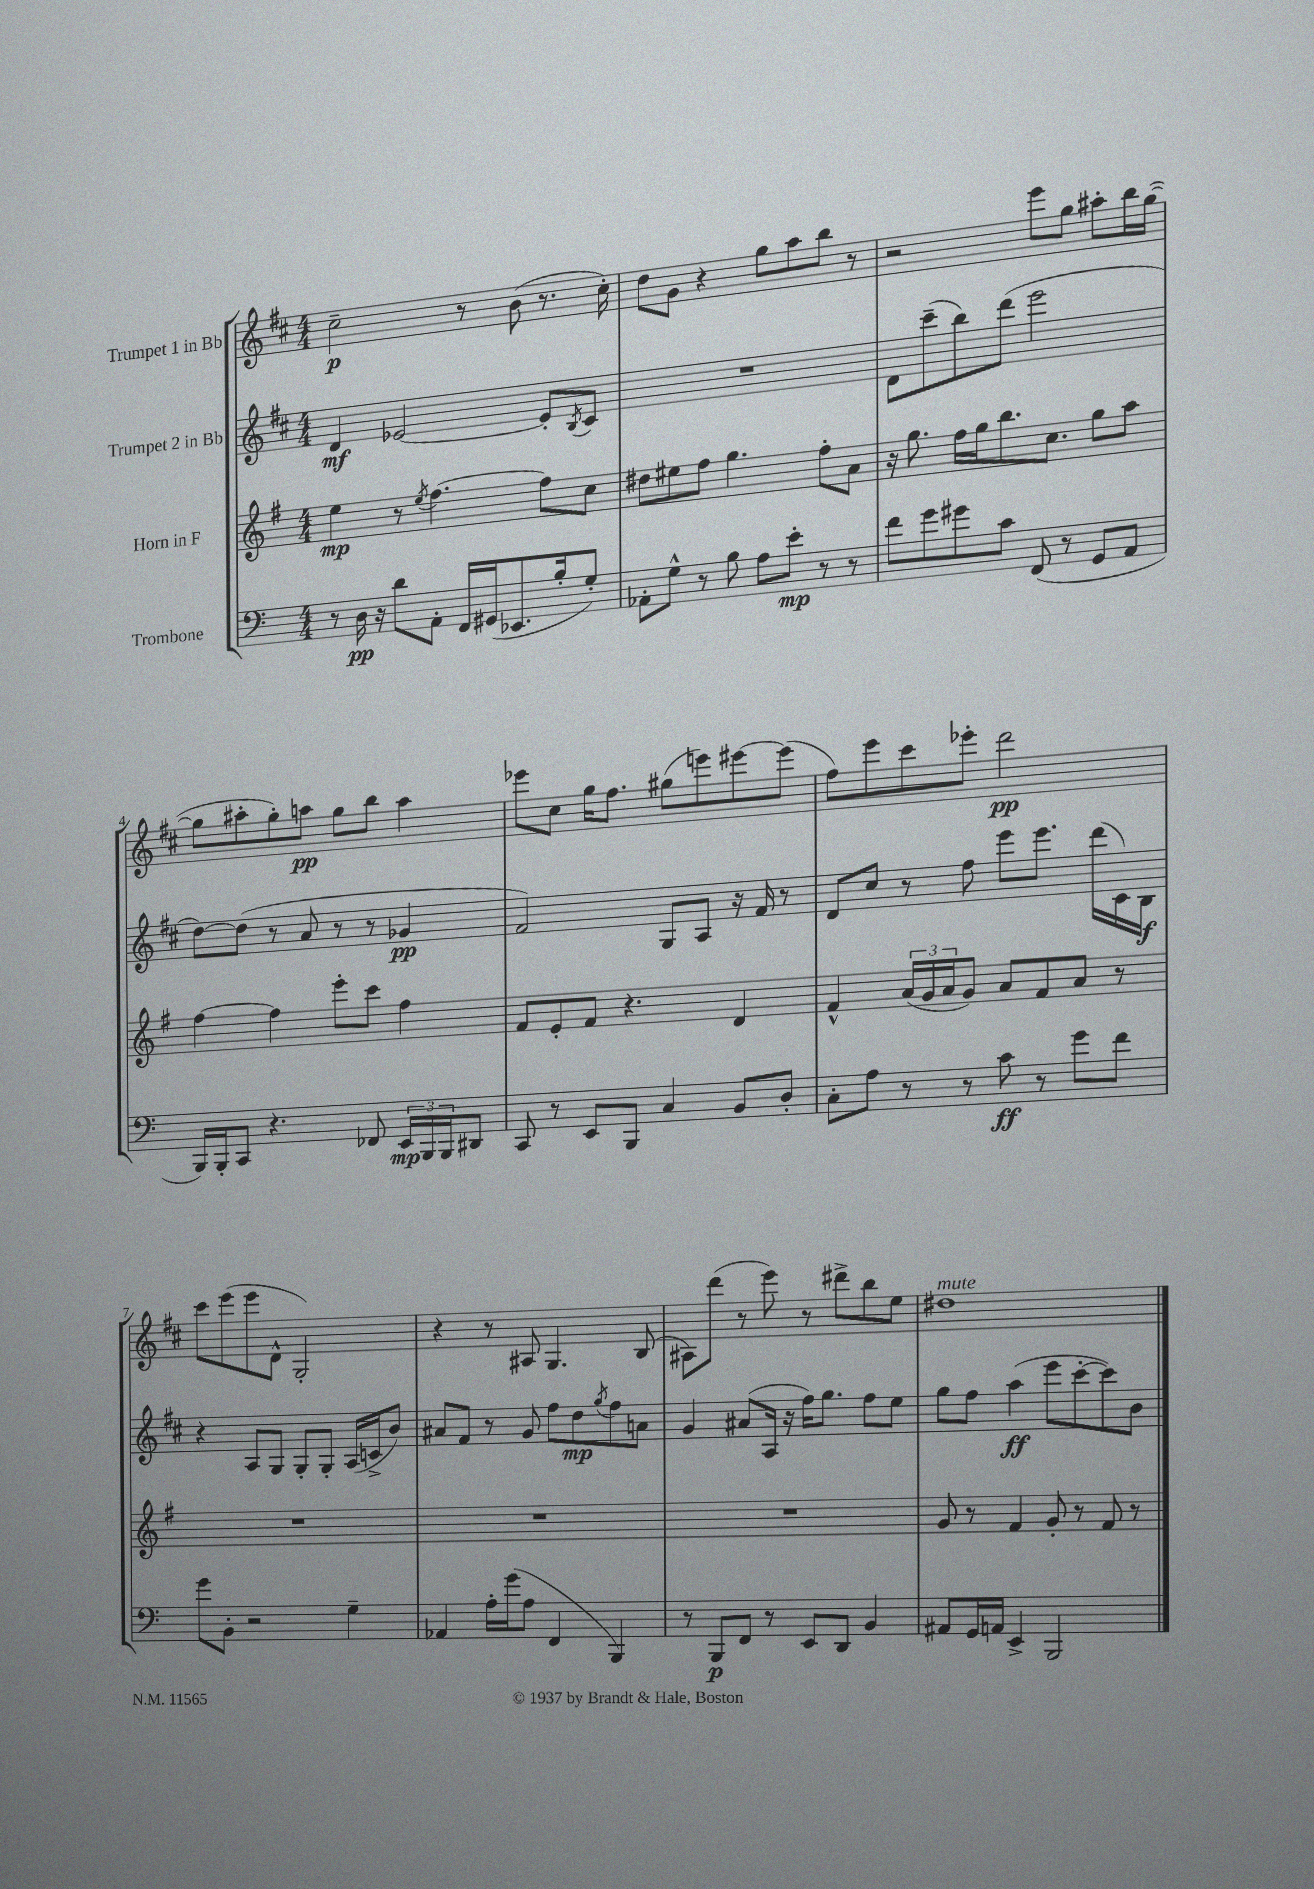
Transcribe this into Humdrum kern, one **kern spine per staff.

**kern	**dynam	**kern	**dynam	**kern	**dynam	**kern	**dynam
*part4	*part4	*part3	*part3	*part2	*part2	*part1	*part1
*staff4	*staff4	*staff3	*staff3	*staff2	*staff2	*staff1	*staff1
*I"Trombone	*	*I"Horn in F	*	*I"Trumpet 2 in Bb	*	*I"Trumpet 1 in Bb	*
*clefF4	*	*clefG2	*	*clefG2	*	*clefG2	*
*k[]	*	*k[f#]	*	*k[f#c#]	*	*k[f#c#]	*
*M4/4	*	*M4/4	*	*M4/4	*	*M4/4	*
=1	=1	=1	=1	=1	=1	=1	=1
8r	.	4ee\	mp	4d/	mf	2cc#~\	p
16D\	pp	.	.	.	.	.	.
16r	.	.	.	.	.	.	.
8d\L	.	8r	.	[2e-X/	.	.	.
.	.	8qee/	.	.	.	.	.
8AA'\J	.	[4.ff#\	.	.	.	.	.
16FF/LL	.	.	.	.	.	8r	.
(16GG#X/J	.	.	.	.	.	.	.
8.EE-X/	.	.	.	.	.	(8b\	.
.	.	8ff#\L]	.	8e-'/L]	.	8.r	.
16B'/k	.	.	.	.	.	.	.
.	.	.	.	8qB/	.	.	.
8G'/J)	.	8cc\J	.	8c#/J	.	.	.
.	.	.	.	.	.	16cc#'\)	.
=2	=2	=2	=2	=2	=2	=2	=2
8AA-X'\L	.	8dd#X\L	.	1r	.	8dd\L	.
8G^^\J	.	8ee#X\	.	.	.	8g\J	.
8r	.	8ff#\J	.	.	.	4r	.
8B\	.	4.gg\	.	.	.	.	.
8A\L	.	.	.	.	.	8gg\L	.
8e'\J	mp	.	.	.	.	8aa\	.
8r	.	8ff#'\L	.	.	.	8bb\J	.
8r	.	8a\J	.	.	.	8r	.
=3	=3	=3	=3	=3	=3	=3	=3
8f\L	.	16r	.	8d\L	.	2r	.
.	.	8.gg\	.	.	.	.	.
8g\	.	.	.	(8ccc#~\	.	.	.
8g#X\	.	16ff#\LL	.	8bb\)	.	.	.
.	.	16gg\J	.	.	.	.	.
8c\J	.	8.bb\	.	(8ddd\J	.	.	.
(8FF/	.	.	.	2eee\	.	8eee\L	.
.	.	8.cc\J	.	.	.	.	.
8r	.	.	.	.	.	8gg\J	.
8GG/L	.	8gg\L	.	.	.	8aa#X'\L	.
8AA/J	.	8aa\J	.	.	.	16bb\L	.
.	.	.	.	.	.	([16gg\JJ	.
!!LO:LB:g=z
=4	=4	=4	=4	=4	=4	=4	=4
16BBB/LL)	.	[4ff#\	.	[8dd\L)	.	8gg\L]	.
16BBB'/J	.	.	.	.	.	.	.
8CC/J	.	.	.	(8dd\J]	.	8aa#X'\	.
4.r	.	4ff#\]	.	8r	.	8gg'\)	.
.	.	.	.	8a/	.	8aan\J	pp
.	.	8eee'\L	.	8r	.	8gg\L	.
8FF-X/	.	8ccc\J	.	8r	.	8bb\J	.
24EE/LL	mp	4ff#\	.	4g-X/	pp	4aa\	.
24BBB/	.	.	.	.	.	.	.
24BBB/J	.	.	.	.	.	.	.
8DD#X/J	.	.	.	.	.	.	.
=5	=5	=5	=5	=5	=5	=5	=5
8CC/	.	8f#/L	.	2f#/)	.	8eee-X\L	.
8r	.	8e'/	.	.	.	8cc#\J	.
8EE/L	.	8f#/J	.	.	.	16gg\KL	.
.	.	.	.	.	.	8.ff#\J	.
8BBB/J	.	4.r	.	.	.	.	.
4C/	.	.	.	8G/L	.	(8gg#X\L	.
.	.	.	.	8A/J	.	8eeen\)	.
8BB/L	.	4d/	.	16r	.	[8eee#X\	.
.	.	.	.	16f#/	.	.	.
8D'/J	.	.	.	8r	.	(8eee#\J]	.
=6	=6	=6	=6	=6	=6	=6	=6
8C'\L	.	4f#^^/	.	8d/L	.	8ff#\L)	.
8A\J	.	.	.	8cc#/J	.	8eee\	.
8r	.	(24a/LL	.	8r	.	8ccc#\	.
.	.	24g/	.	.	.	.	.
.	.	24a/J	.	.	.	.	.
8r	.	8g/J)	.	8ff#\	.	8eee-X'\J	.
8c\	ff	8a/L	.	8eee\L	.	2ddd\	pp
8r	.	8f#/	.	8.eee\J	.	.	.
8g\L	.	8a/J	.	.	.	.	.
.	.	.	.	(16ddd\LL	.	.	.
8f\J	.	8r	.	16c#\)	.	.	.
.	.	.	.	16B\JJ	f	.	.
!!LO:LB:g=z
=7	=7	=7	=7	=7	=7	=7	=7
8g\L	.	1r	.	4r	.	8ccc#\L	.
8BB'\J	.	.	.	.	.	(8eee\	.
2r	.	.	.	8A/L	.	8eee\	.
.	.	.	.	8G/J	.	8d^^\J	.
.	.	.	.	8G'/L	.	2G'/)	.
.	.	.	.	8G'/J	.	.	.
4G~\	.	.	.	(16A/LL	.	.	.
.	.	.	.	16cn^/J	.	.	.
.	.	.	.	8b/J)	.	.	.
=8	=8	=8	=8	=8	=8	=8	=8
4AA-X/	.	1r	.	8a#X/L	.	4r	.
.	.	.	.	8f#/J	.	.	.
16A'\LL	.	.	.	8r	.	8r	.
(16g\J	.	.	.	.	.	.	.
8A\J	.	.	.	8g/	.	8A#X/	.
4FF/	.	.	.	8ff#\L	.	4.G/	.
.	.	.	.	8dd\	mp	.	.
.	.	.	.	8qgg/	.	.	.
4BBB/)	.	.	.	8ff#\	.	.	.
.	.	.	.	8an\J	.	(8B/	.
=9	=9	=9	=9	=9	=9	=9	=9
8r	.	1r	.	4g/	.	8A#X\L)	.
8BBB/L	p	.	.	.	.	(8ddd\J	.
8FF/J	.	.	.	(8a#X/L	.	8r	.
8r	.	.	.	16A/Jk	.	8eee\)	.
.	.	.	.	16r	.	.	.
8EE/L	.	.	.	16ff#\KL)	.	8r	.
.	.	.	.	8.gg\J	.	.	.
8DD/J	.	.	.	.	.	8ddd#X^\L	.
4BB/	.	.	.	8ff#\L	.	8bb\	.
.	.	.	.	8ee\J	.	8ee\J	.
=10	=10	=10	=10	=10	=10	=10	=10
!	!	!	!	!	!	!LO:TX:a:i:t=mute	!
8AA#X/L	.	8g/	.	8gg\L	.	1dd#X	.
16GG/L	.	8r	.	8ff#\J	.	.	.
16AAn/JJ	.	.	.	.	.	.	.
4EE^/	.	4f#/	.	(4aa\	ff	.	.
2BBB/	.	8g'/	.	8eee\L	.	.	.
.	.	8r	.	[8ccc#'\	.	.	.
.	.	8f#/	.	8ccc#\])	.	.	.
.	.	8r	.	8b\J	.	.	.
==	==	==	==	==	==	==	==
*-	*-	*-	*-	*-	*-	*-	*-
